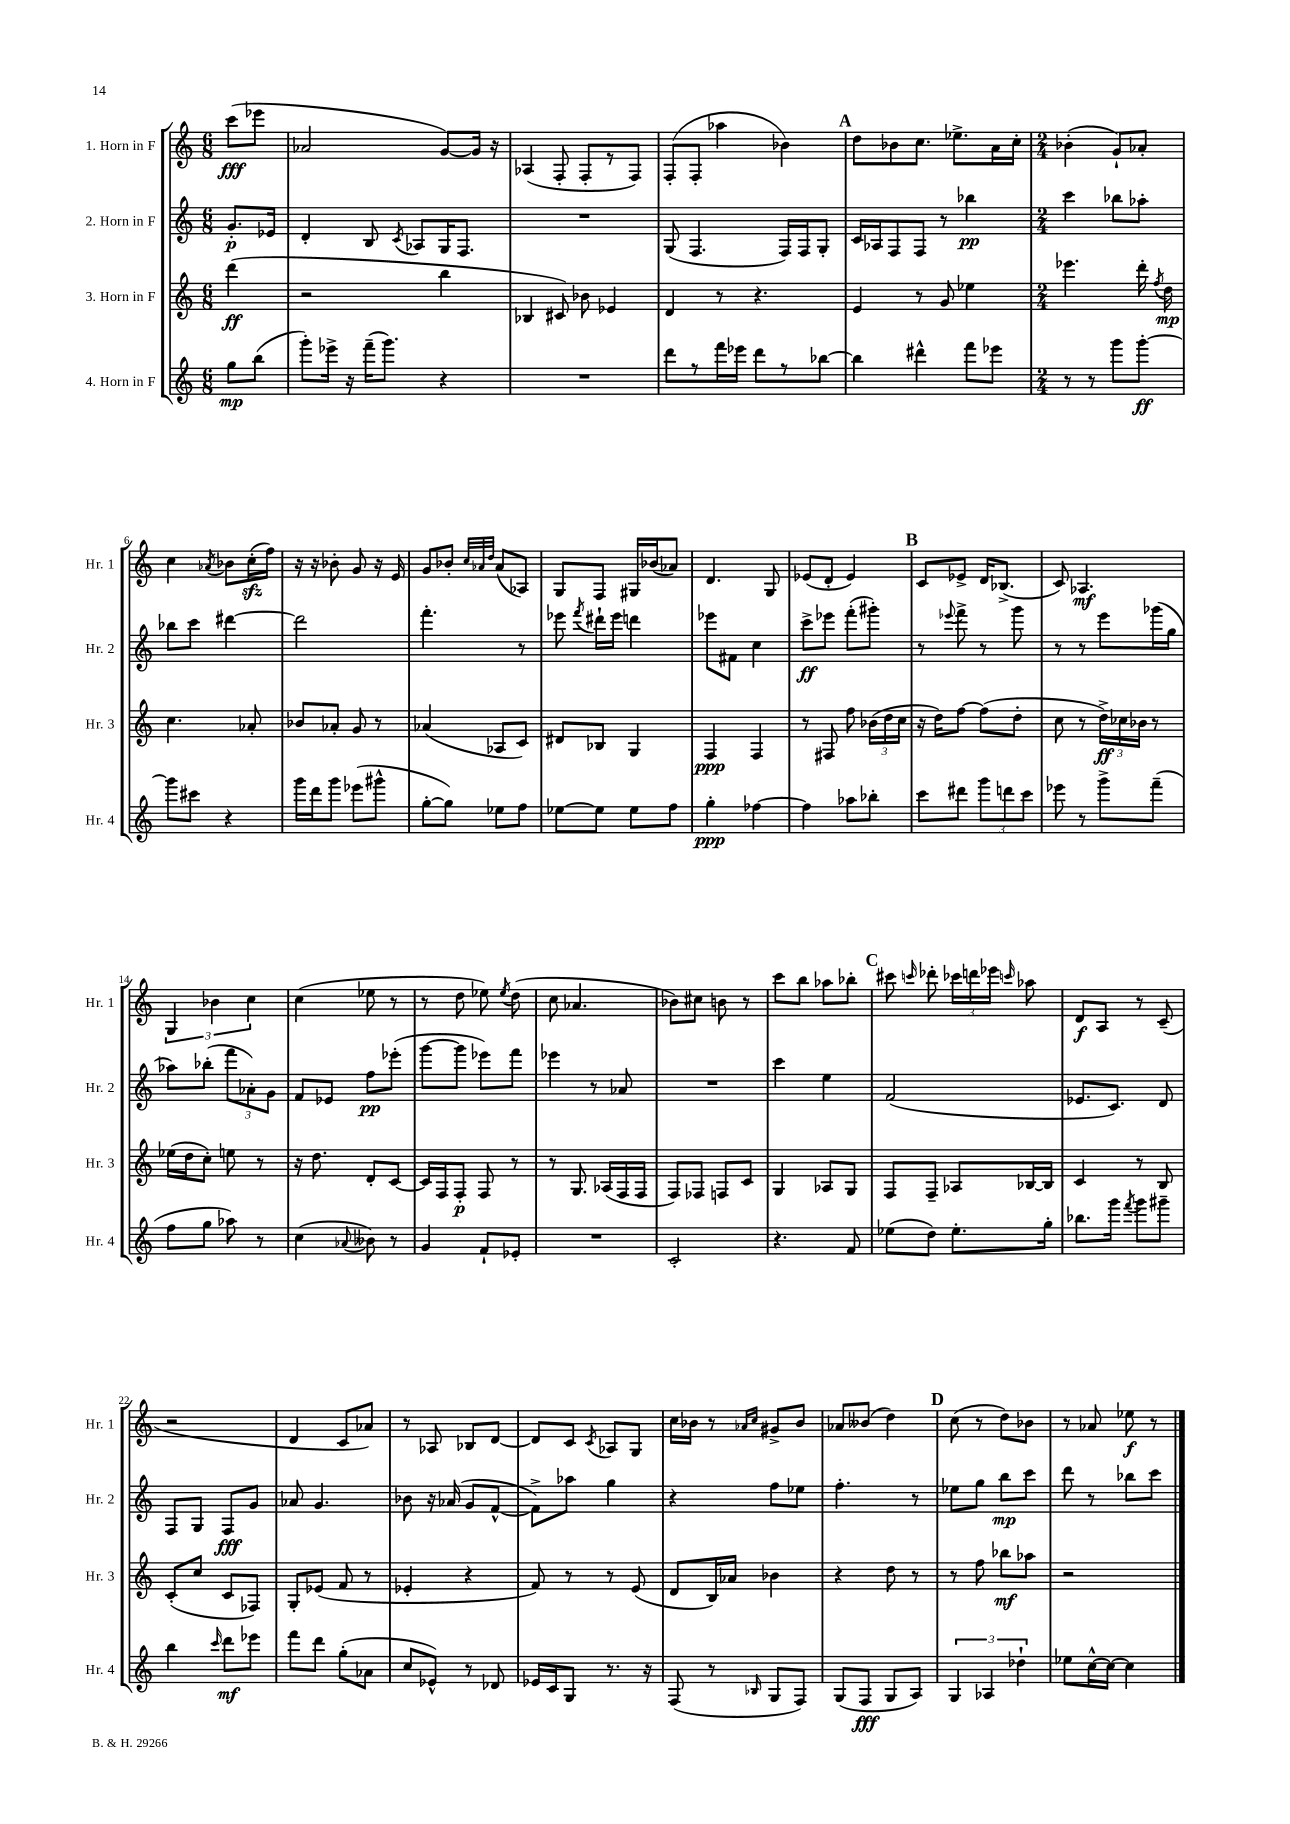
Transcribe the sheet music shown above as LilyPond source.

<<
\new StaffGroup <<
\new Staff = "s0" \with { instrumentName = "1. Horn in F" shortInstrumentName = "Hr. 1" } {
    \clef treble \key c \major \numericTimeSignature \time 6/8 \partial 4
    \autoBeamOff c'''8[\fff( ees'''8] |
    aes'2 g'8[~) g'16] r16 |
    aes4( f8-. f8[-. r8 f8]) |
    f8[-.( f8]-. aes''4 bes'4) |
    \mark \markup { \bold "A" } d''8[ bes'8 c''8.] ees''8.[-> a'16 c''16]-. |
    \numericTimeSignature \time 2/4 bes'4-.( g'8[-!) aes'8]-. |
    c''4 \acciaccatura { aes'8 } bes'8[ c''16-.\sfz( f''16]) |
    r16 r16 bes'8-. g'8 r16 e'16 |
    g'8[ bes'8]-. \grace { c''32[ aes'32 d''32] } aes'8[( aes8]) |
    g8[ f8] gis16[ bes'16( aes'8]) |
    d'4. g8 |
    ees'8[( d'8]-. ees'4) |
    \mark \markup { \bold "B" } c'8[ ees'8]-> d'16[ bes8.]->( |
    c'8) aes4.\mf |
    \tuplet 3/2 { g4 bes'4 c''4 } |
    c''4( ees''8 r8 |
    r8 d''8 ees''8) \acciaccatura { ees''8 } d''8( |
    c''8 aes'4. |
    bes'8[) cis''8] b'8 r8 |
    c'''8[ b''8] aes''8[ bes''8]-. |
    \mark \markup { \bold "C" } cis'''8 \grace { c'''16 } des'''8-. \tuplet 3/2 { ces'''16[ d'''16 ees'''16] } \grace { c'''16 } aes''8 |
    d'8[\f a8] r8 c'8--( |
    r2 |
    d'4 c'8[ aes'8]) |
    r8 aes8 bes8[ d'8]~ |
    d'8[ c'8] \acciaccatura { c'8 } aes8[ g8] |
    c''16[ bes'16] r8 \grace { aes'16[ c''16] } gis'8[-> bes'8] |
    aes'8[ beses'8]( d''4) |
    \mark \markup { \bold "D" } c''8( r8 d''8[) bes'8] |
    r8 aes'8 ees''8\f r8 \bar "|." |
}
\new Staff = "s1" \with { instrumentName = "2. Horn in F" shortInstrumentName = "Hr. 2" } {
    \clef treble \key c \major \numericTimeSignature \time 6/8 \partial 4
    \autoBeamOff g'8.[-.\p ees'16] |
    d'4-. b8 \acciaccatura { c'8 } aes8[ g16 f8.] |
    R2. |
    g8( f4. f16[) f16 g8]-. |
    \mark \markup { \bold "A" } c'16[ aes16 f8 f8] r8 bes''4\pp |
    \numericTimeSignature \time 2/4 c'''4 bes''8[ aes''8]-. |
    bes''8[ c'''8] dis'''4~ |
    dis'''2 |
    f'''4.-. r8 |
    ees'''8 \acciaccatura { f'''8 } dis'''16[-! ees'''16] d'''4 |
    ees'''8[ fis'8] c''4 |
    c'''8[->\ff ees'''8] f'''8[-.( gis'''8]-.) |
    \mark \markup { \bold "B" } r8 \appoggiatura { ees'''8 } f'''8-> r8 g'''8 |
    r8 r8 e'''8[ ges'''16( g''16] |
    aes''8[) bes''8]-.( \tuplet 3/2 { f'''8[ aes'8-.) g'8] } |
    f'8[ ees'8] f''8[\pp ees'''8]-.( |
    g'''8[~ g'''8] ees'''8[) f'''8] |
    ees'''4 r8 aes'8 |
    R2 |
    c'''4 e''4 |
    \mark \markup { \bold "C" } f'2( |
    ees'8.[ c'8.]) d'8 |
    f8[ g8] f8[\fff g'8] |
    aes'8 g'4. |
    bes'8 r16 aes'16( g'8[ f'8]~-^ |
    f'8[->) aes''8] g''4 |
    r4 f''8[ ees''8] |
    f''4.-. r8 |
    \mark \markup { \bold "D" } ees''8[ g''8] b''8[\mp c'''8] |
    d'''8 r8 bes''8[ c'''8] \bar "|." |
}
\new Staff = "s2" \with { instrumentName = "3. Horn in F" shortInstrumentName = "Hr. 3" } {
    \clef treble \key c \major \numericTimeSignature \time 6/8 \partial 4
    \autoBeamOff d'''4\ff( |
    r2 b''4 |
    bes4 cis'8) bes'8 ees'4 |
    d'4 r8 r4. |
    \mark \markup { \bold "A" } e'4 r8 g'8 ees''4 |
    \numericTimeSignature \time 2/4 ees'''4. d'''16-. \acciaccatura { f''8 } d''16\mp |
    c''4. aes'8-. |
    bes'8[ aes'8]-. g'8 r8 |
    aes'4( aes8[ c'8]) |
    dis'8[ bes8] g4 |
    f4\ppp f4 |
    r8 fis8 f''8 \tuplet 3/2 { bes'16[( d''16 c''16] } |
    \mark \markup { \bold "B" } r16 d''16[) f''8]~ f''8[( d''8]-. |
    c''8 r8 \tuplet 3/2 { d''16[->\ff) ces''16 bes'16] } r8 |
    ees''16[( d''16 c''8]-.) e''8 r8 |
    r16 d''8. d'8[-. c'8]~ |
    c'16[ f16 f8]-.\p f8 r8 |
    r8 g8. aes16[( f16 f16] |
    f8[) fes8] f8[ c'8] |
    g4 aes8[ g8] |
    \mark \markup { \bold "C" } f8[ f8]-- aes8[ bes16~ bes16] |
    c'4 r8 b8 |
    c'8[-.( c''8] c'8[ fes8]) |
    g8[-. ees'8]( f'8 r8 |
    ees'4-. r4 |
    f'8) r8 r8 e'8( |
    d'8[ b16) aes'16] bes'4 |
    r4 d''8 r8 |
    \mark \markup { \bold "D" } r8 f''8 bes''8[\mf aes''8] |
    r2 \bar "|." |
}
\new Staff = "s3" \with { instrumentName = "4. Horn in F" shortInstrumentName = "Hr. 4" } {
    \clef treble \key c \major \numericTimeSignature \time 6/8 \partial 4
    \autoBeamOff g''8[\mp b''8]( |
    g'''8[-.) ees'''16]-> r16 f'''16[--( g'''8.]) r4 |
    R2. |
    d'''8[ r8 f'''16 ees'''16] d'''8[ r8 bes''8]~ |
    \mark \markup { \bold "A" } bes''4 dis'''4-^ f'''8[ ees'''8] |
    \numericTimeSignature \time 2/4 r8 r8 g'''8[ g'''8]~-.\ff |
    g'''8[ cis'''8] r4 |
    g'''16[ d'''16 g'''8] ees'''8[( gis'''8]-^ |
    g''8[~-. g''8]) ees''8[ f''8] |
    ees''8[~ ees''8] ees''8[ f''8] |
    g''4-.\ppp fes''4~ |
    fes''4 aes''8[ bes''8]-. |
    \mark \markup { \bold "B" } c'''8[ dis'''8] \tuplet 3/2 { g'''8[ d'''8 c'''8] } |
    ees'''8 r8 g'''8[-> f'''8]--( |
    f''8[ g''8] aes''8) r8 |
    c''4( \appoggiatura { aes'8 } beses'8) r8 |
    g'4 f'8[-! ees'8]-. |
    R2 |
    c'2-. |
    r4. f'8 |
    \mark \markup { \bold "C" } ees''8[( d''8]) ees''8.[-. g''16]-. |
    bes''8.[ g'''16] \acciaccatura { f'''8 } g'''8[ gis'''8]-- |
    b''4 \grace { c'''16 } d'''8[\mf ees'''8] |
    f'''8[ d'''8] g''8[-.( aes'8] |
    c''8[ ees'8]-^) r8 des'8 |
    ees'16[ c'16 g8] r8. r16 |
    f8( r8 \grace { bes16 } g8[ f8]) |
    g8[( f8]\fff g8[ a8]) |
    \mark \markup { \bold "D" } \tuplet 3/2 { g4 aes4 des''4-! } |
    ees''8[ c''16~-^ c''16]~ c''4 \bar "|." |
}
>>
>>
